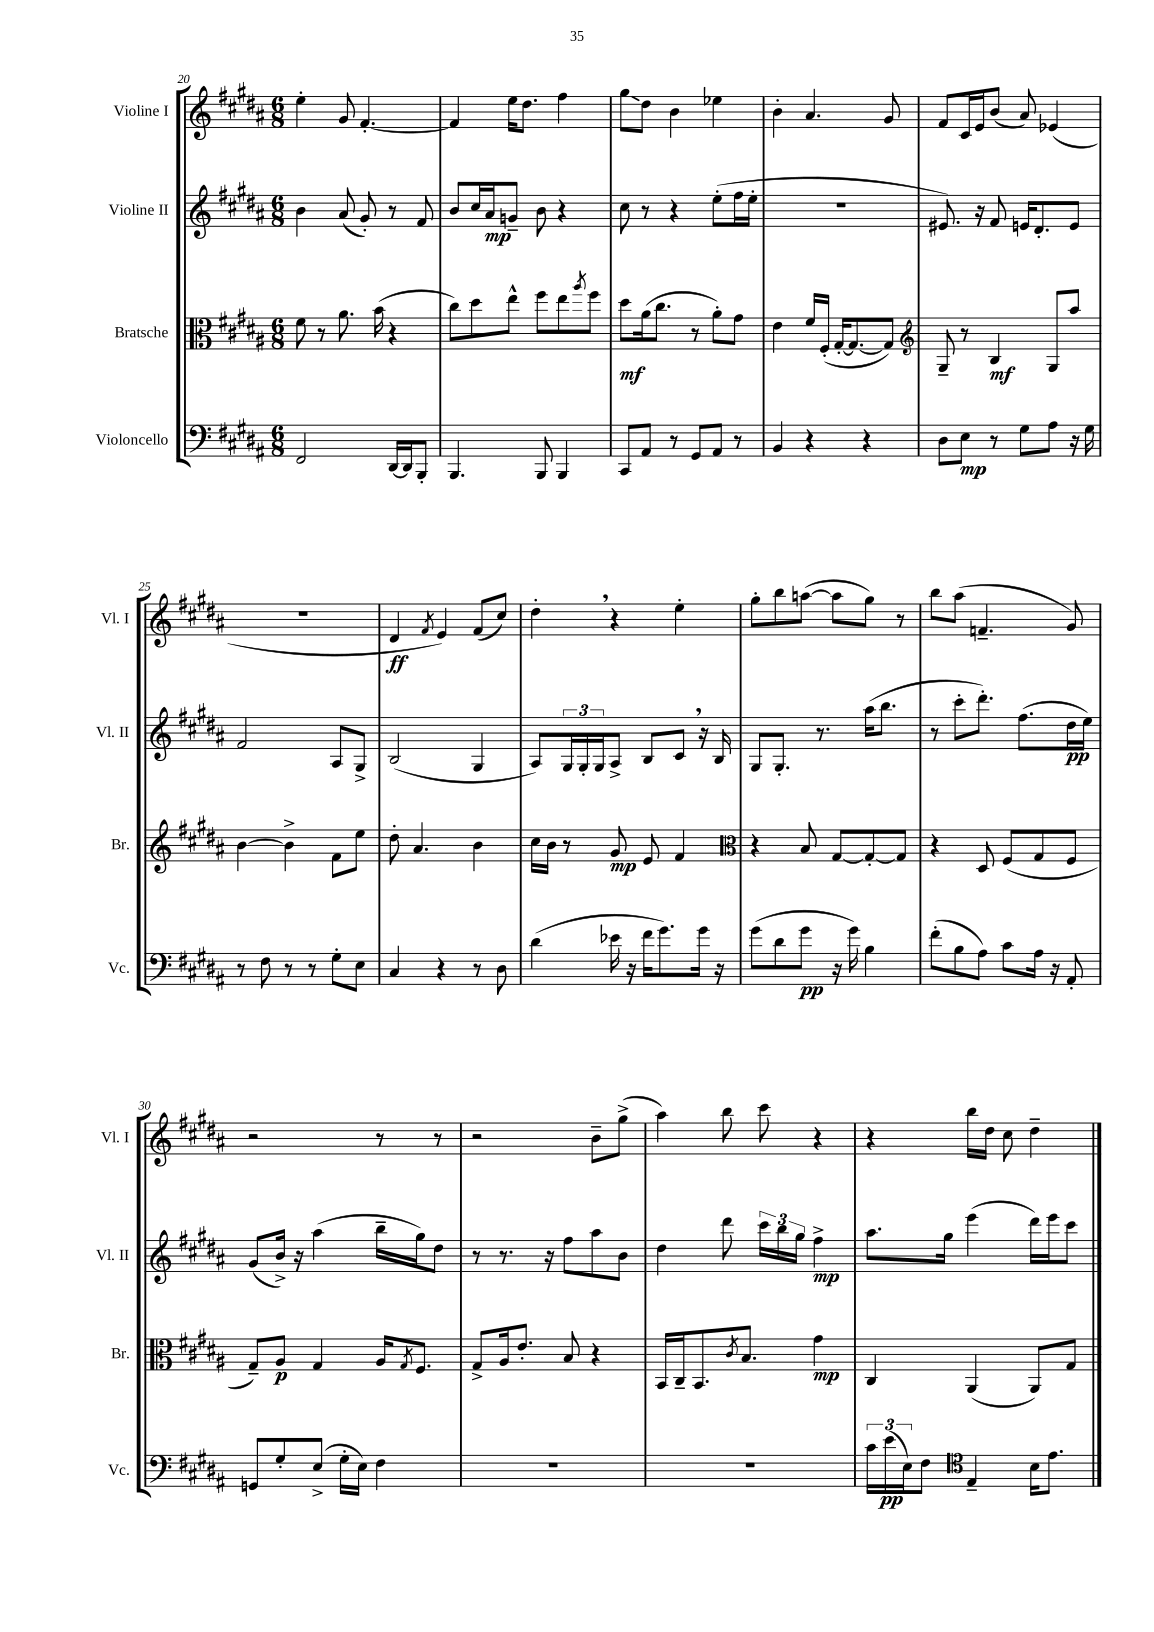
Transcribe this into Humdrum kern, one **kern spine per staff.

**kern	**kern	**kern	**kern
*staff4	*staff3	*staff2	*staff1
*clefF4	*clefC3	*clefG2	*clefG2
*k[f#c#g#d#a#]	*k[f#c#g#d#a#]	*k[f#c#g#d#a#]	*k[f#c#g#d#a#]
*M6/8	*M6/8	*M6/8	*M6/8
2FF#	8f#	4b	4ee'
.	8r	.	.
.	8.a#	(8a#	8g#
.	.	8g#')	[4.f#'
.	(16b	.	.
[16DD#	4r	8r	.
16DD#]	.	.	.
8BBB'	.	8f#	.
=	=	=	=
4.BBB	8cc#)	8b	4f#]
.	8dd#	16cc#	.
.	.	16a#	.
.	8ee^^	8g~	16ee
.	.	.	8.dd#
8BBB	8ff#	8b	.
4BBB	8ee	4r	4ff#
.	8qaa#	.	.
.	8ff#	.	.
=	=	=	=
8CC#	8dd#	8cc#	8gg#
8AA#	(16a#	8r	8dd#
.	8.cc#	.	.
8r	.	4r	4b
8GG#	8r	.	.
8AA#	8a#')	(8ee'	4ee-
8r	8g#	16ff#	.
.	.	16ee'	.
=	=	=	=
4BB	4e	2.r	4b'
4r	16f#	.	4.a#
.	(16F#'	.	.
.	[16G#'	.	.
.	8.G#_	.	.
4r	.	.	.
.	8G#])	.	8g#
=	=	=	=
*	*clefG2	*	*
8D#	8G#~	8.e#)	8f#
8E	8r	.	16c#
.	.	16r	16e
8r	4B	8f#	(8b
8G#	.	16e	8a#)
.	.	8.d#'	.
8A#	8G#	.	(4e-
16r	8aa#	8e	.
16G#	.	.	.
=	=	=	=
8r	[4b	2f#	2.r
8F#	.	.	.
8r	4b^]	.	.
8r	.	.	.
8G#'	8f#	8A#	.
8E	8ee	8G#^	.
=	=	=	=
4C#	8dd#'	(2B	4d#
.	4.a#	.	.
.	.	.	8qf#
4r	.	.	4e)
8r	4b	4G#	(8f#
8D#	.	.	8cc#)
=	=	=	=
(4d#	16cc#	8A#)	4dd#'
.	16b	.	.
.	8r	24G#	.
.	.	24G#'	.
.	.	24G#	.
16e-	8g#	8A#^	4r
16r	.	.	.
16f#	8e	8B	.
8.g#)	.	.	.
.	4f#	8c#	4ee'
16g#	.	16r	.
16r	.	16B	.
=	=	=	=
*	*clefC3	*	*
(8g#	4r	8G#	8gg#'
8d#	.	8.G#'	8bb
8g#	8B	.	([8aa
.	.	8.r	.
16r	[8G#	.	8aa]
16g#)	.	.	.
4B	8G#'_	(16aa#	8gg#)
.	.	8.bb	.
.	8G#]	.	8r
=	=	=	=
(8f#'	4r	8r	8bb
8B	.	8ccc#'	(8aa#
8A#)	8D#	8.ddd#')	4.f~
8c#	(8F#	.	.
.	.	(8.ff#	.
16A#	8G#	.	.
16r	.	.	.
8AA#'	8F#	16dd#	8g#)
.	.	16ee)	.
=	=	=	=
8GG	8G#~)	(8g#	2r
8G#'	8A#	16b^)	.
.	.	16r	.
(8E^	4G#	(4aa#	.
16G#'	.	.	.
16E)	.	.	.
4F#	16A#	16bb~	8r
.	8qG#	.	.
.	8.F#	16gg#)	.
.	.	8dd#	8r
=	=	=	=
2.r	8G#^	8r	2r
.	16A#	8.r	.
.	8.e'	.	.
.	.	16r	.
.	8B	8ff#	.
.	4r	8aa#	8b~
.	.	8b	(8gg#^
=	=	=	=
2.r	16BB	4dd#	4aa#)
.	16C#~	.	.
.	8.BB	.	.
.	.	8ddd#	8bb
.	8qc#	.	.
.	8.B	.	.
.	.	24ccc#	8ccc#
.	.	24bb	.
.	.	24gg#	.
.	4g#	4ff#^	4r
=	=	=	=
24c#	4C#	8.aa#	4r
(24e	.	.	.
24E)	.	.	.
8F#	.	.	.
.	.	16gg#	.
*clefC4	*	*	*
4E~	(4AA#	(4eee	16bb
.	.	.	16dd#
.	.	.	8cc#
16B	8AA#)	16ddd#)	4dd#~
8.e	.	16eee	.
.	8G#	8ccc#	.
==	==	==	==
*-	*-	*-	*-
